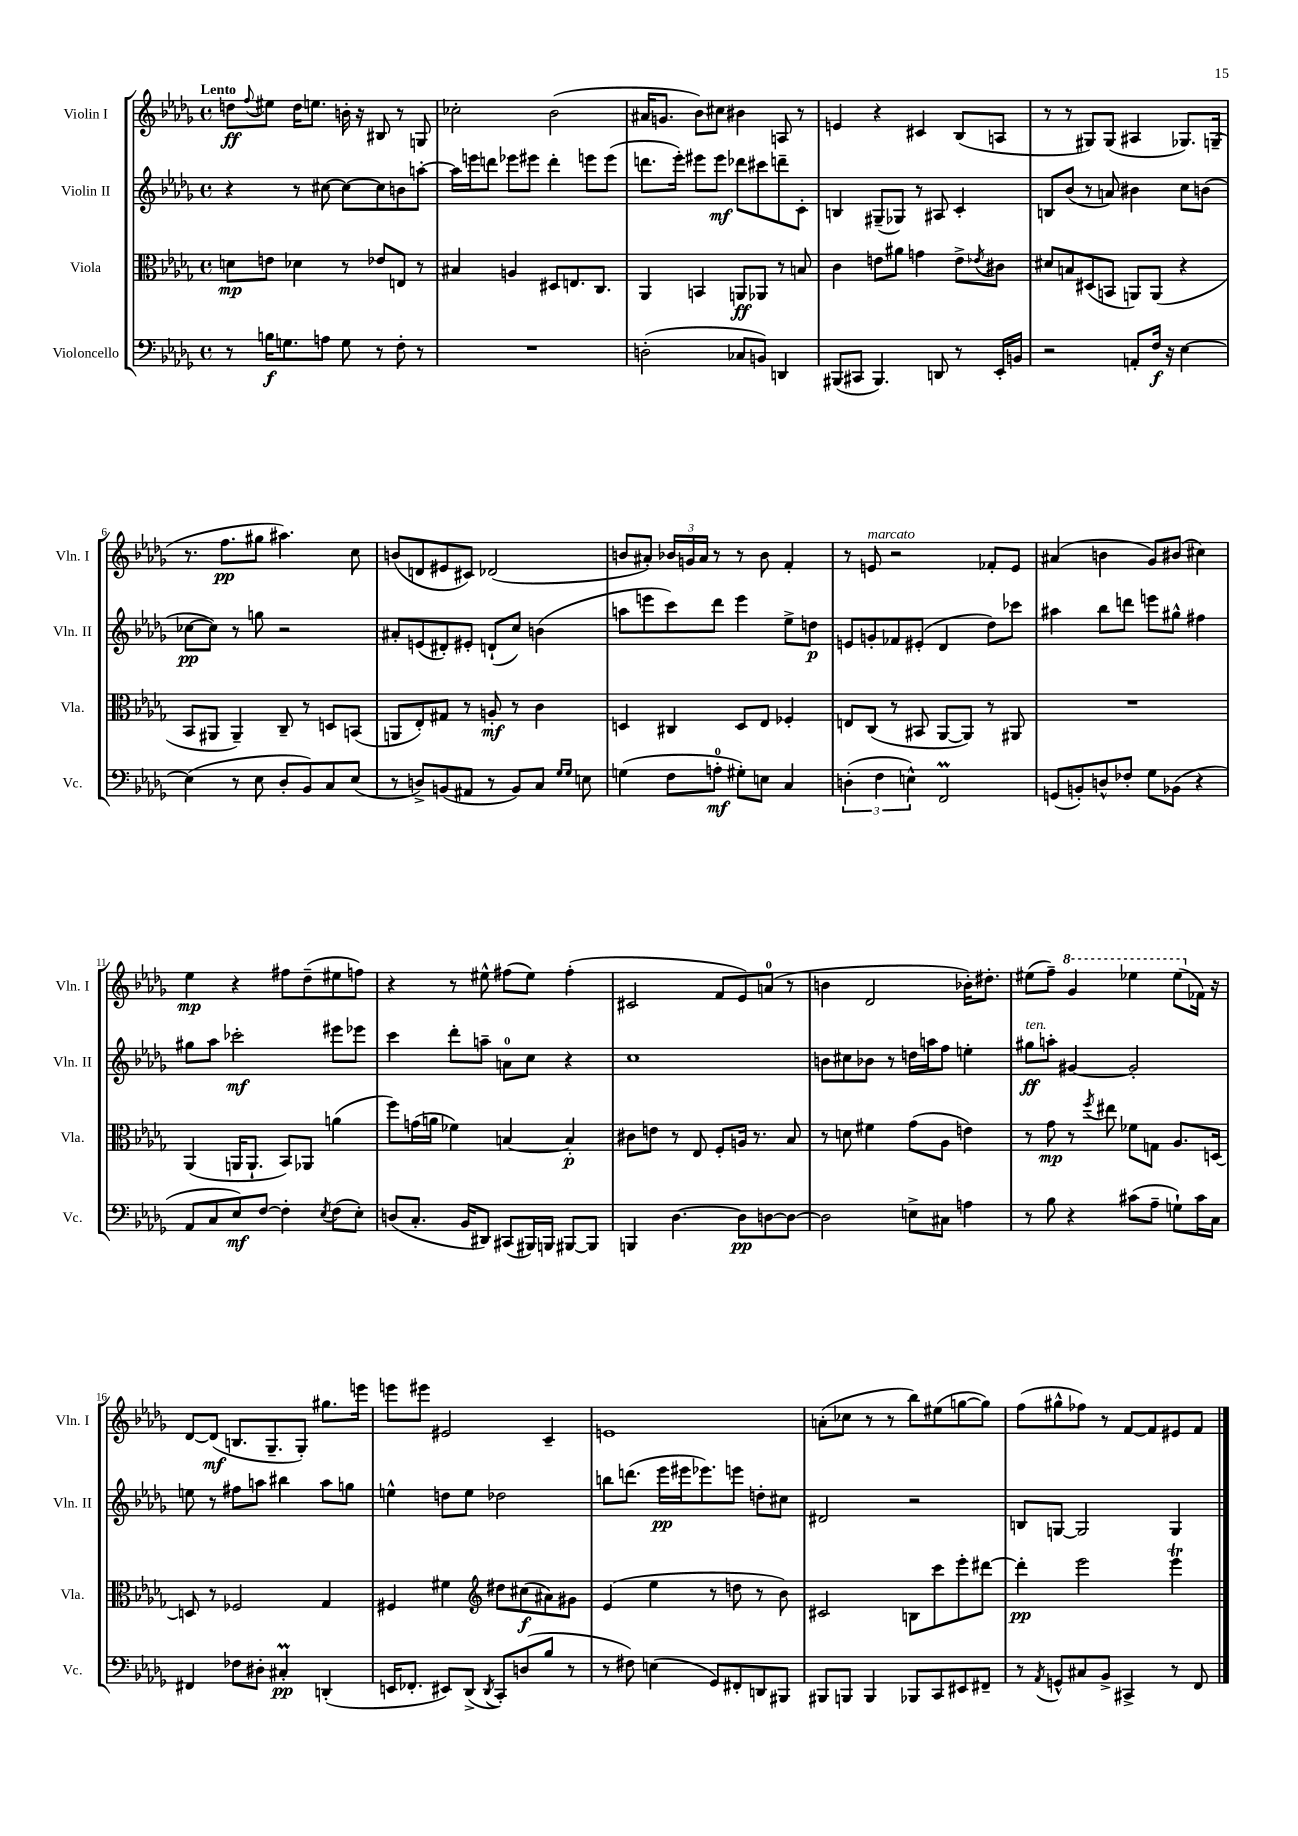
<<
\new StaffGroup <<
\new Staff = "s0" \with { instrumentName = "Violin I" shortInstrumentName = "Vln. I" } {
    \clef treble \key des \major \defaultTimeSignature \time 4/4 \tempo "Lento"
    d''8\ff \appoggiatura { f''8 } eis''8 d''16 e''8. b'16-. r16 bis8 r8 g8 |
    ces''2-. bes'2( |
    ais'16 g'8. bes'8) cis''8 bis'4 a8 r8 |
    e'4 r4 cis'4 bes8( a8 |
    r8 r8 gis8) gis8( ais4 ges8.) g16--( |
    r8. f''8.\pp gis''8 ais''4.) c''8 |
    b'8( d'8 eis'8 cis'8) des'2( |
    b'8 ais'8-.) \tuplet 3/2 { bes'16 g'16 ais'16 } r8 r8 bes'8 f'4-. |
    r8 e'8^\markup { \italic "marcato" } r2 fes'8-. e'8 |
    ais'4( b'4 ges'8) bis'8( cis''4) |
    ees''4\mp r4 fis''8 des''8--( eis''8 f''8) |
    r4 r8 eis''8-^ fis''8( eis''8) fis''4-.( |
    cis'2 f'8 ees'8) a'8-0( r8 |
    b'4 des'2 bes'16-.) dis''8.-. |
    eis''8( f''8--) \ottava #1 ges''4 ees'''!4 ees'''8( \ottava #0 fes'16) r16 |
    des'8~ des'8\mf( b8. ges8.-- ges8-.) gis''8. e'''16 |
    e'''8 eis'''8 eis'2 c'4-- |
    e'1 |
    a'8-.( ces''8 r8 r8 bes''8) eis''8( g''8~ g''8) |
    f''8( gis''8-^ fes''8) r8 f'8~ f'8 eis'8 f'8 \bar "|." |
}
\new Staff = "s1" \with { instrumentName = "Violin II" shortInstrumentName = "Vln. II" } {
    \clef treble \key des \major \defaultTimeSignature \time 4/4
    r4 r8 cis''8~ cis''8~ cis''8 b'8 a''8~-. |
    a''16 e'''16 d'''8 ees'''8 eis'''8 d'''4-. e'''8 e'''8( |
    d'''8. ees'''16-.) eis'''8 eis'''8\mf des'''8 cis'''8 d'''8-- c'8-. |
    b4 gis8--( ges8) r8 ais8 c'4-. |
    b8 bes'8( r8 a'8) bis'4 c''8 b'8( |
    ces''8~\pp ces''8) r8 g''8 r2 |
    ais'8-. e'8( dis'8-.) eis'8-. d'8-!( c''8) b'4( |
    a''8 e'''8 c'''8) des'''8 e'''4 ees''8-> d''8\p |
    e'8 g'8-. fes'8 eis'8-.( des'4 des''8) ces'''8 |
    ais''4 bes''8 d'''8 e'''8 gis''8-^ fis''4 |
    gis''8 aes''8 ces'''2-.\mf eis'''8 ees'''8 |
    c'''4 des'''8-. a''8-- a'8-0 c''8 r4 |
    c''1 |
    b'8 cis''8 bes'8 r8 d''16 a''16 f''8 e''4-. |
    gis''8\ff^\markup { \italic "ten." } a''8-. gis'4~ gis'2-. |
    e''8 r8 fis''8 a''8 bis''4 a''8 g''8 |
    e''4-^ d''8 e''8 des''2 |
    b''8 d'''8.( ees'''16\pp eis'''16 ees'''8.) e'''8 d''8-. cis''8 |
    dis'2 r2 |
    b8 g8~ g2 g4 \bar "|." |
}
\new Staff = "s2" \with { instrumentName = "Viola" shortInstrumentName = "Vla." } {
    \clef alto \key des \major \defaultTimeSignature \time 4/4
    d'8\mp e'8 des'4 r8 ees'8 e8 r8 |
    bis4 a4 dis8 e8. c8. |
    aes,4 b,4 a,8\ff aes,8 r8 b8 |
    c'4 e'8 ais'8 g'4 e'8-> \acciaccatura { ees'8 } cis'8 |
    dis'8 b8 dis8( b,8 a,8) a,8( r4 |
    bes,8 ais,8 ais,4--) c8-- r8 d8 b,8( |
    a,8 ees8-.) gis8 r8 a8-.\mf r8 c'4 |
    d4 cis4 d8 ees8 fes4-. |
    e8 c8( r8 bis,8 aes,8~ aes,8) r8 ais,8 |
    R1 |
    aes,4( a,16 a,8.-! bes,8) aes,8 a'4( |
    f''8) g'16( a'16 fes'4) b4~ b4-.\p |
    cis'8 e'8 r8 ees8 f8-. a16 r8. bes8 |
    r8 d'8 fis'4 ges'8( aes8 e'4) |
    r8 ges'8\mp r8 \acciaccatura { f''8 } eis''8 fes'8 g8 aes8. d16~ |
    d8 r8 fes2 ges4 |
    fis4 fis'4 \clef treble dis''8 cis''8\f( ais'8) gis'8 |
    ees'4( ees''4 r8 d''8 r8 bes'8) |
    cis'2 b8 c'''8 ees'''8-. dis'''8~ |
    dis'''4-.\pp ees'''2 ees'''4\trill \bar "|." |
}
\new Staff = "s3" \with { instrumentName = "Violoncello" shortInstrumentName = "Vc." } {
    \clef bass \key des \major \defaultTimeSignature \time 4/4
    r8 b16\f g8. a8 g8 r8 f8-. r8 |
    R1 |
    d2-.( ces8 b,8) d,4 |
    bis,,8( cis,8 bis,,4.) d,8 r8 ees,16-. b,16 |
    r2 a,8-. f16\f r16 ees4~ |
    ees4( r8 ees8 des8-. bes,8) c8 ees8( |
    r8 d8->) b,8( ais,8 r8 b,8) c8 \grace { ges16 ges16 } e8 |
    g4( f8 a8-0-.\mf gis8-.) e8 c4 |
    \tuplet 3/2 { d4-.( f4 e4-^) } f,2\prall |
    g,8( b,8-.) d8-^ fes8-. ges8 bes,8( r4 |
    aes,8 c8 ees8\mf) f8~ f4-. \acciaccatura { ees8 } f8( ees8-.) |
    d8( c8.-. bes,16 dis,8) cis,8( bis,,16) b,,16 bis,,8~ bis,,8 |
    b,,4 des4.~ des8\pp d8~ d8~ |
    d2 e8-> cis8 a4 |
    r8 bes8 r4 cis'8( aes8-- g8-!) cis'16 c16 |
    fis,4 fes8 dis8-. cis4-.\prall\pp d,4-.( |
    e,16 fes,8.-. eis,8) des,8->( \acciaccatura { des,8 } c,8-.) d8( bes8 r8 |
    r8 fis8) e4( ges,8) fis,8-. d,8 bis,,8 |
    bis,,8 b,,8 b,,4 bes,,8 c,8 eis,8 fis,8-- |
    r8 \acciaccatura { aes,8 } g,8-^ cis8 bes,8-> cis,4-> r8 f,8 \bar "|." |
}
>>
>>
